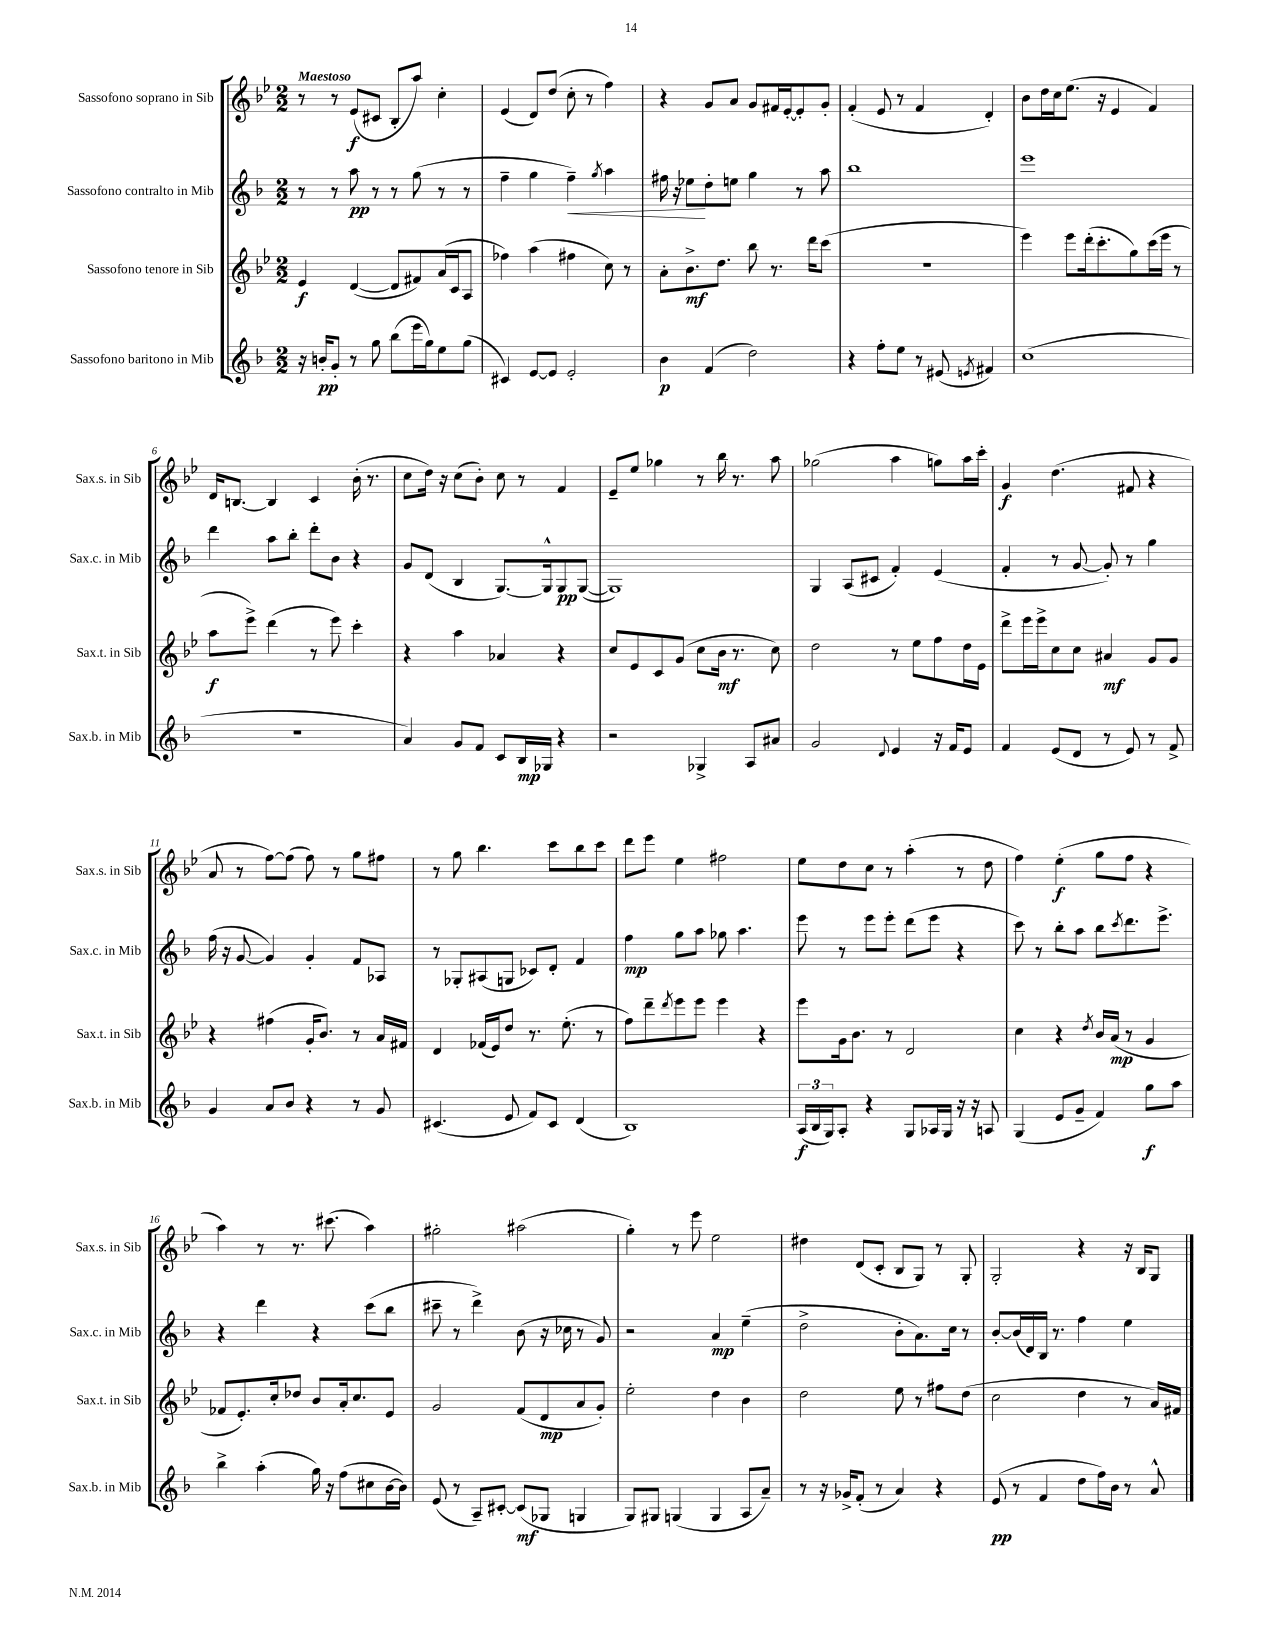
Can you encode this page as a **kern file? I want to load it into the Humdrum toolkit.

**kern	**kern	**kern	**kern
*staff4	*staff3	*staff2	*staff1
*clefG2	*clefG2	*clefG2	*clefG2
*k[b-]	*k[b-e-]	*k[b-]	*k[b-e-]
*M2/2	*M2/2	*M2/2	*M2/2
16r	4e-	8r	8r
16b'	.	.	.
8g'	.	8r	8r
8r	([4d	8aa	(8e-
8gg	.	8r	8c#
(8bb-	8d]	8r	8B-'
16eee	8f#)	(8gg	8aa)
16gg)	.	.	.
8ee	(16a	8r	4cc'
.	16c	.	.
(8gg	8A	8r	.
=	=	=	=
4c#)	4ff-)	4ff~	(4e-
[8e	(4aa	4gg	8d)
8e]	.	.	(8dd
2e'	4ff#	4ff~)	8cc'
.	.	.	8r
.	.	8qgg	.
.	8cc)	4aa	4ff)
.	8r	.	.
=	=	=	=
4b-	8a'	16ff#	4r
.	.	16r	.
.	8.b-^	8ee-	.
(4f	.	8dd'	8g
.	8.dd	.	.
.	.	8ee	8a
2dd)	8bb-	4gg	8g
.	8.r	.	16f#
.	.	.	[16e-'
.	.	8r	8e-']
.	16ddd	.	.
.	(8ccc	8aa	8g'
=	=	=	=
4r	1r	1bb-	(4f'
8ff'	.	.	8e-
8ee	.	.	8r
8r	.	.	4f
(8e#	.	.	.
8qe	.	.	.
4f#)	.	.	4d')
=	=	=	=
(1cc	4eee-)	1eee	8b-
.	.	.	16dd
.	.	.	16cc
.	8eee-	.	(8.ee-
.	(16ddd'	.	.
.	8.ccc'	.	16r
.	.	.	4e-
.	8gg)	.	.
.	(16ccc	.	4f)
.	16eee-	.	.
.	8r	.	.
=	=	=	=
1r	8aa	4ddd	16d
.	.	.	[8.B
.	8eee-^)	.	.
.	(4ddd	8aa	4B]
.	.	8bb-'	.
.	8r	8ddd'	4c
.	8eee-)	8b-	.
.	4ccc'	4r	(16b-'
.	.	.	8.r
=	=	=	=
4a)	4r	8g	8cc
.	.	(8d	16dd)
.	.	.	16r
8g	4aa	4B-	(8cc
8f	.	.	8b-')
8c	4a-	[8.G)	8cc
16B-	.	.	8r
16G-	.	16G^^]	.
4r	4r	8G	4f
.	.	([8G	.
=	=	=	=
2r	8cc	1G])	8e-~
.	8e-	.	8ee-
.	8c	.	4gg-
.	(8g	.	.
4G-^	8cc	.	8r
.	16b-	.	16bb-
.	8.r	.	8.r
8A	.	.	.
8a#	8cc)	.	8aa
=	=	=	=
2g	2dd	4G	(2gg-
.	.	(8A	.
.	.	8c#	.
8qqd	.	.	.
4e	8r	4f')	4aa
.	8ee-	.	.
16r	8ff	(4e	8gg)
16f	.	.	.
8e	16dd	.	16aa
.	16e-	.	16ccc'
=	=	=	=
4f	8ddd^	4f'	4g
.	16eee-	.	.
.	16eee-^	.	.
(8e	8cc	8r	(4.dd
8d	8cc	[8g	.
8r	4a#	8g'])	.
8e)	.	8r	8f#
8r	8g	4gg	4r
8f^	8g	.	.
=	=	=	=
4g	4r	(16ff	8a
.	.	16r	.
.	.	[8g	8r
8a	(4ff#	4g])	[8ff)
8b-	.	.	(8ff]
4r	16g'	4g'	8ff)
.	8.b-)	.	.
.	.	.	8r
8r	8r	8f	8gg
8g	16a	8A-	8ff#
.	16f#	.	.
=	=	=	=
(4.c#	4d	8r	8r
.	.	8G-'	8gg
.	(16f-	(8A#	4.bb-
.	16e-)	.	.
8e	8dd	8G	.
8f)	8.r	8c-)	.
8c#	.	8d'	8ccc
.	(8.ee-'	.	.
(4d	.	4f	8bb-
.	8r	.	8ccc
=	=	=	=
1B-)	8ff)	4ff	8ddd
.	8ddd~	.	8eee-
.	8qddd	.	.
.	8eee-	8gg	4ee-
.	8eee-	8aa	.
.	4eee-	8gg-	2ff#
.	.	4.aa	.
.	4r	.	.
=	=	=	=
(24A	8eee-	8eee	8ee-
24B-	.	.	.
24G)	.	.	.
8A'	16g	8r	8dd
.	8.b-	.	.
4r	.	8eee	8cc
.	8r	8eee'	8r
8G	2d	(8ddd	(4aa'
16A-	.	8eee	.
16G	.	.	.
16r	.	4r	8r
16r	.	.	.
8A	.	.	8dd
=	=	=	=
(4G	4cc	8ccc)	4ff)
.	.	8r	.
8e	4r	8bb-'	(4ee-'
8g~	.	8aa	.
.	8qdd	.	.
4f)	16b-	8bb-	8gg
.	(16a	.	.
.	.	8qccc	.
.	8r	8.ddd	8ff
8gg	4g	.	4r
.	.	8.eee^	.
8aa	.	.	.
=	=	=	=
4bb-^	8f-	4r	4aa)
.	8.e-')	.	.
(4aa'	.	4ddd	8r
.	16cc'	.	.
.	8dd-	.	8.r
16gg)	8b-	4r	.
16r	.	.	(8.ccc#
(8ff	16a'	.	.
.	8.cc	.	.
8cc#	.	(8ccc	4aa)
[16b-	8e-	8bb-	.
16b-])	.	.	.
=	=	=	=
(8e	2g	8ccc#~	2gg#'
8r	.	8r	.
8A~)	.	4ddd^)	.
[8c#'	.	.	.
(8c#]	(8f	(8b-	(2aa#
8G-	8d	16r	.
.	.	16cc-	.
4G	8a	8r	.
.	8g')	8g)	.
=	=	=	=
8G)	2ee-'	2r	4gg')
8G#	.	.	.
(4G	.	.	8r
.	.	.	8eee-
4G	4dd	4a	2ee-
8A	4b-	(4ee~	.
8a~)	.	.	.
=	=	=	=
8r	2dd	2dd^	4dd#
16r	.	.	.
16g-^	.	.	.
(8f'	.	.	(8d
8r	.	.	8c'
4a)	8ee-	8b-'	8B-
.	8r	8.a)	8G)
4r	8ff#	.	8r
.	.	16cc	.
.	(8dd	8r	8G'
=	=	=	=
(8e	2cc	[8b-'	2G'
8r	.	(16b-]	.
.	.	16d)	.
4f	.	16B-	.
.	.	8.r	.
8dd	4dd	4ff	4r
16ff)	.	.	.
16b-	.	.	.
8r	8r	4ee	16r
.	.	.	16B-
8a^^	16a)	.	8G
.	16f#	.	.
==	==	==	==
*-	*-	*-	*-
